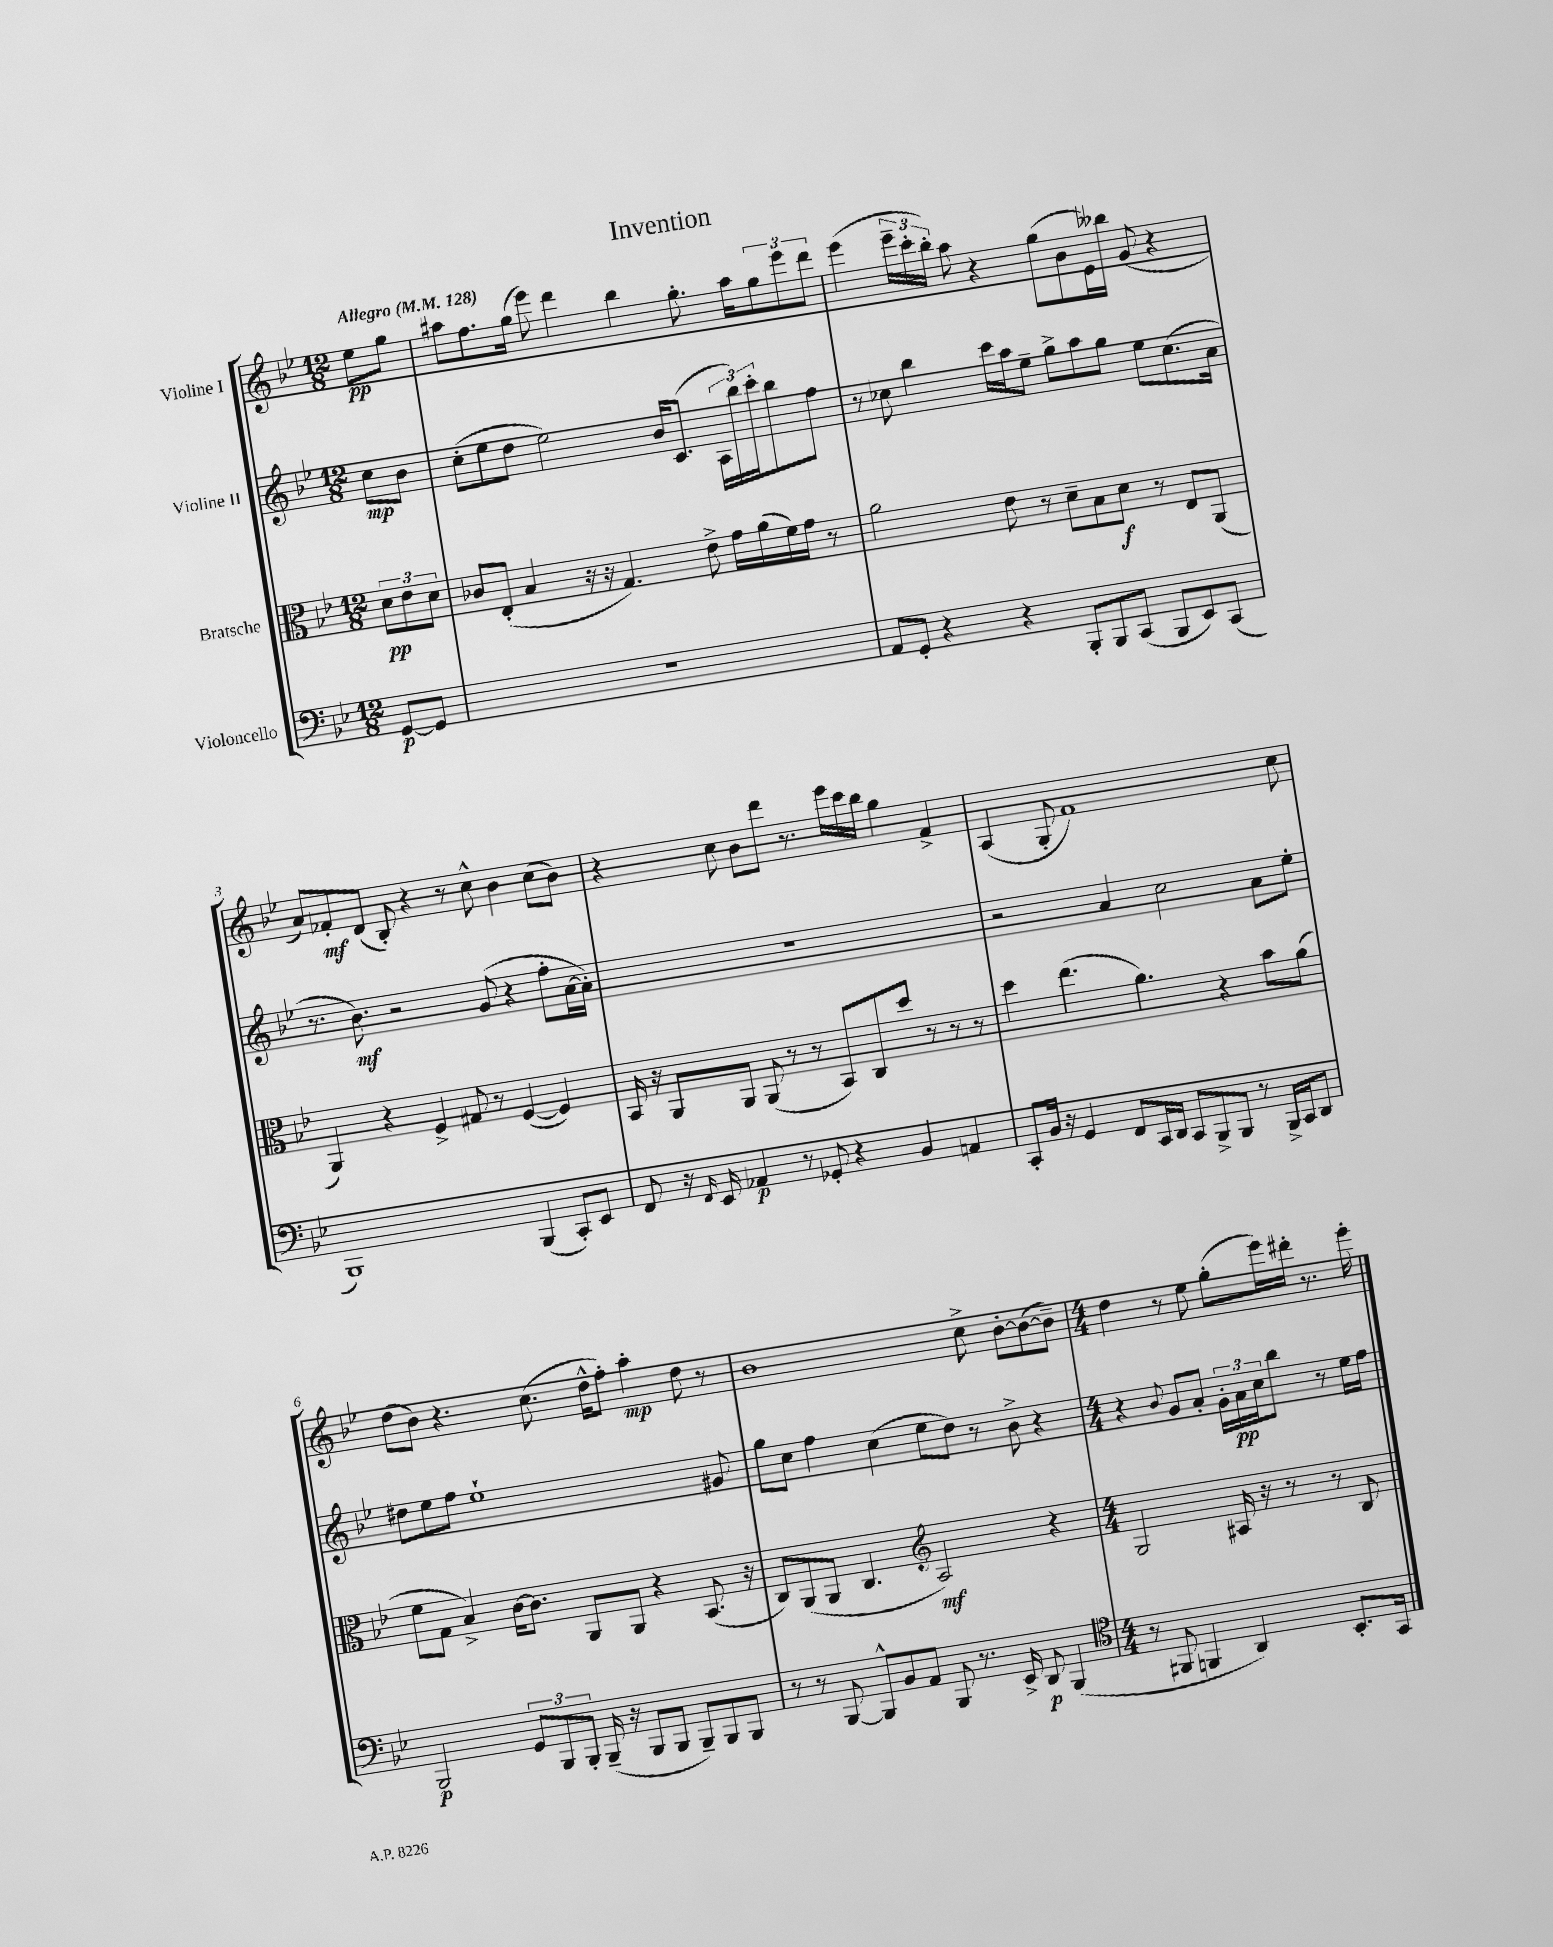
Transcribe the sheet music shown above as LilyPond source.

\header { title = "Invention" }
<<
\new StaffGroup <<
\new Staff = "s0" \with { instrumentName = "Violine I" } {
    \clef treble \key bes \major \numericTimeSignature \time 12/8 \partial 4 \tempo "Allegro" 4 = 128
    ees''8\pp g''8 |
    ais''8 f''8. g''16( ees'''8) d'''4 bes''4 g''8.-. ais''16 \tuplet 3/2 { g''8 ees'''8 d'''8 } |
    ees'''4( \tuplet 3/2 { ees'''16-- c'''16-. bes''16-.) } a''8 r4 g''8( bes'8 ees'16) beses''16 g'8( r4 |
    a'8) fes'8-.\mf d'8( bes8-.) r4 r8 c''8-^ bes'4 c''8( bes'8) |
    r4 c''8 bes'8 d'''8 r8. ees'''16 c'''16 bes''16 g''4 f'4-> |
    a4( g8-. f'1) c''8 |
    d''8( bes'8) r4. c''8.( d''16-^ f''8-.) a''4-.\mp d''8 r8 |
    bes'1 c''8-> bes'8~-. bes'8~( bes'8--) |
    \numericTimeSignature \time 4/4 d''4 r8 ees''8 g''8-.( ees'''16) dis'''16-. r8. ees'''16-. \bar "|." |
}
\new Staff = "s1" \with { instrumentName = "Violine II" } {
    \clef treble \key bes \major \numericTimeSignature \time 12/8 \partial 4
    c''8\mp bes'8 |
    c''8-.( ees''8 d''8 ees''2) bes'16 c'8.( \tuplet 3/2 { a16 bes''16) c'''16-. } bes''8 f''8 |
    r8 ces''8 bes''4 c'''16 a''16 ees''8-- g''8-> a''8 g''8 ees''8 ces''8.( a'16 |
    r8. bes'8.\mf) r2 g'8( r4 f''8-. a'16~ a'16-.) |
    R1. |
    r2 a'4 c''2 a'8 ees''8-. |
    dis''8 ees''8 f''8 ees''1-! gis'8 |
    g''8 c''8 f''4 c''4( ees''8 d''8) r8 bes'8-> r4 |
    \numericTimeSignature \time 4/4 r4 \appoggiatura { bes'8 } g'8 a'8-. \tuplet 3/2 { g'16-. a'16\pp c''16 } bes''8 r8 ees''16 f''16 \bar "|." |
}
\new Staff = "s2" \with { instrumentName = "Bratsche" } {
    \clef alto \key bes \major \numericTimeSignature \time 12/8 \partial 4
    \tuplet 3/2 { d'8\pp ees'8 d'8 } |
    ces'8 ees8-.( bes4 r16 r16 g4.) ees'8-> g'16 a'16( f'16) g'16 r8 |
    a'2 ees'8 r8 d'8-- bes8 d'8\f r8 ees8 a,8( |
    a,4) r4 f4-> gis8 r8 f4~( f4) |
    bes,16 r16 a,8 a,8 a,8( r8 r8 bes,8) c8 d''8 r8 r8 r8 |
    d''4 ees''4.( a'4.) r4 bes'8 a'8( |
    f'8 g8 bes4->) c'16~ c'8. a,8 a,8 r4 bes,8.( r16 |
    c8) a,8( a,8 c4. \clef treble a2\mf) r4 |
    \numericTimeSignature \time 4/4 g2 ais16 r16 r8 r8 bes8 \bar "|." |
}
\new Staff = "s3" \with { instrumentName = "Violoncello" } {
    \clef bass \key bes \major \numericTimeSignature \time 12/8 \partial 4
    g,8~\p g,8 |
    R1. |
    a,8 g,8-. r4 r4 bes,,8-. bes,,8 c,8( bes,,8 ees,8) c,8( |
    bes,,1) bes,,4( c,8-.) ees,8 |
    f,8 r16 \grace { f,16 } ees,16 aes,4\p r8 ges,8-. r4 bes,4 a,4 |
    c,8-. bes,16 r16 g,4 f,8 c,16 d,16 c,8 bes,,8-> bes,,8 r8 bes,,16-> c,16 d,8 |
    bes,,2\p \tuplet 3/2 { g,8 bes,,8 bes,,8-. } bes,,16--( r16 bes,,8 bes,,8 bes,,8--) bes,,8 bes,,8 |
    r8 r8 bes,,8~ bes,,8-^ bes,8 a,8 bes,,8 r8. ees,16-> d,8\p bes,,4( |
    \numericTimeSignature \time 4/4 \clef tenor r8 fis,8 f,4 a,4) bes,8.-. g,16 \bar "|." |
}
>>
>>
